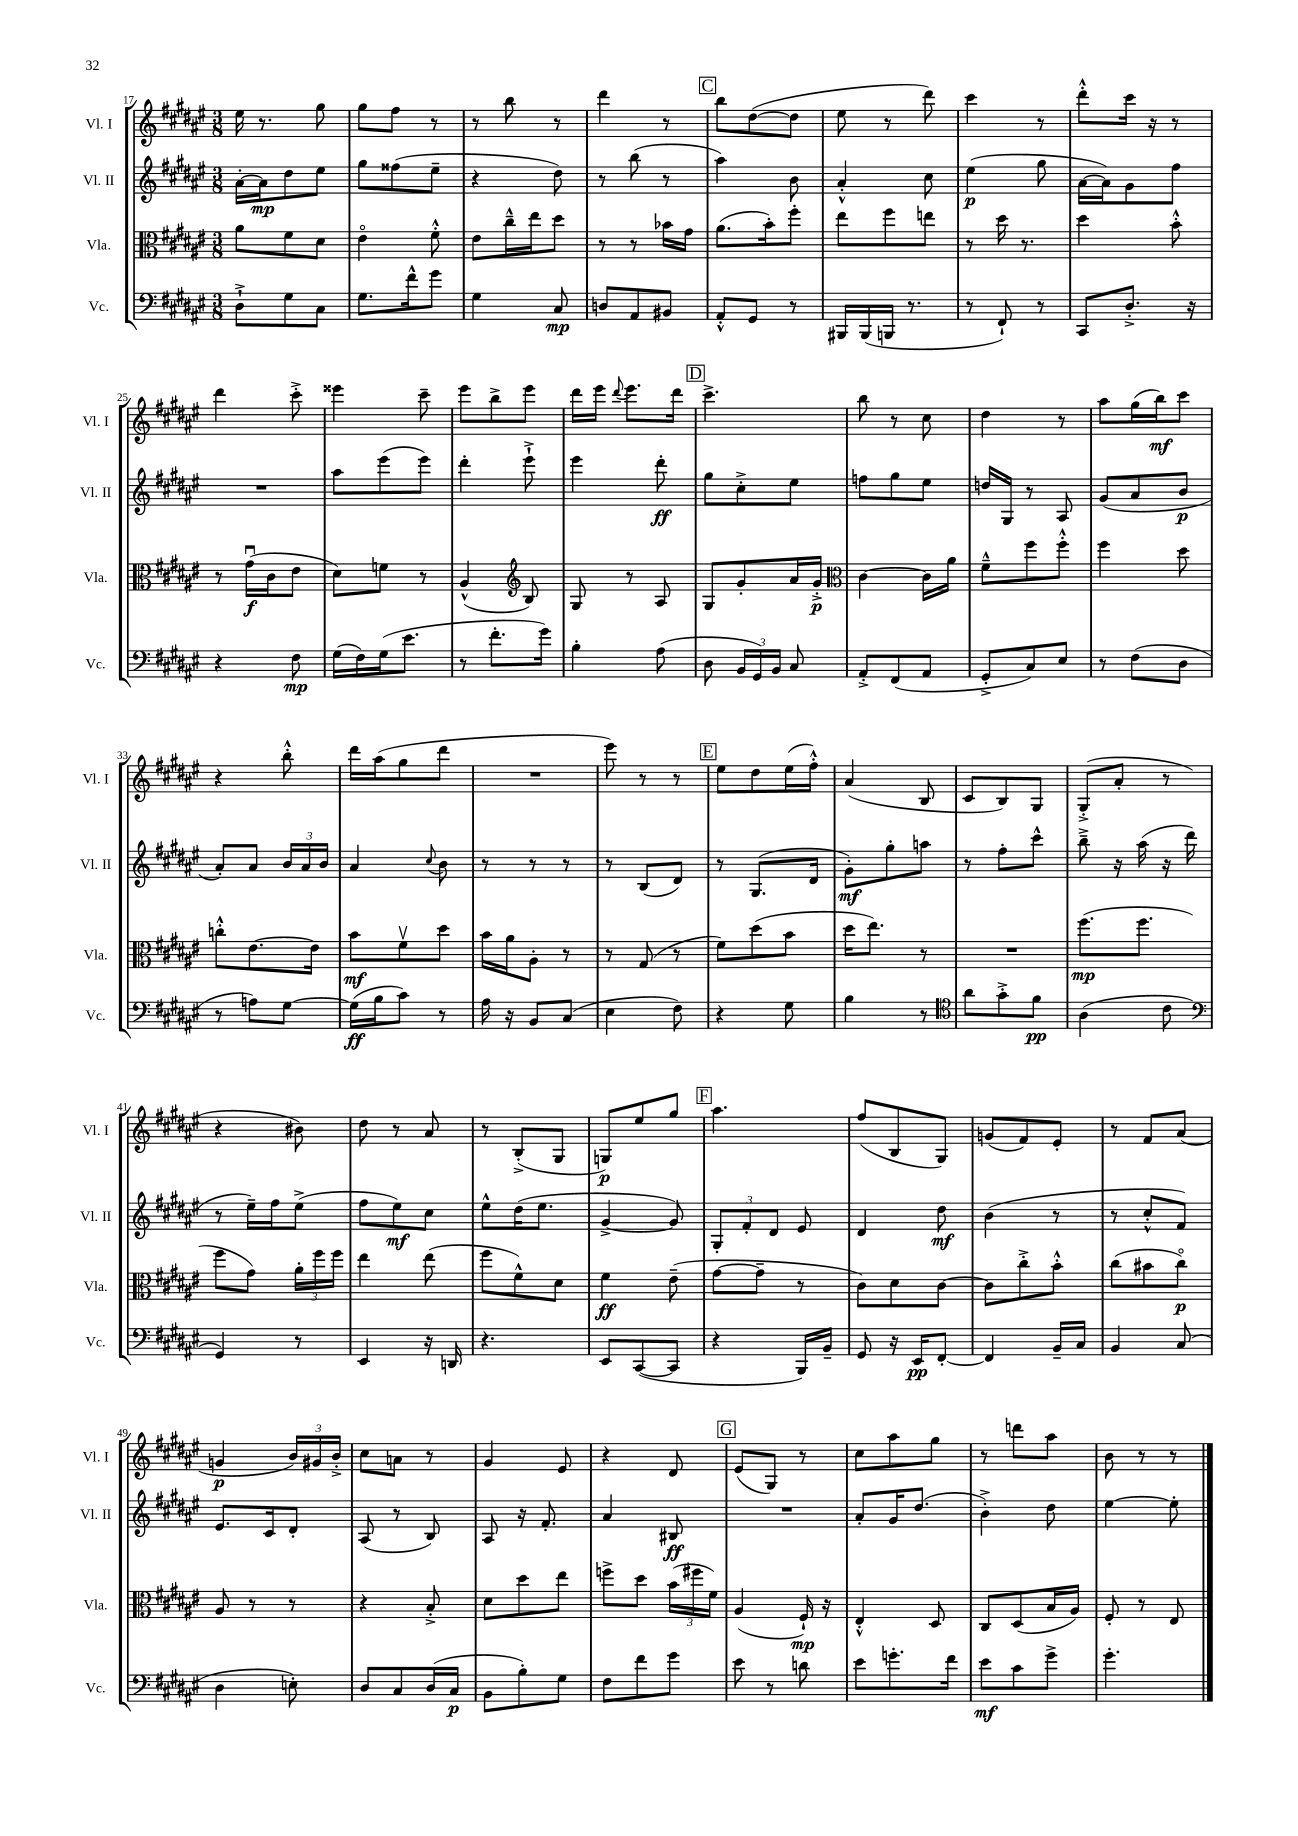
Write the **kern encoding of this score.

**kern	**kern	**kern	**kern
*staff4	*staff3	*staff2	*staff1
*clefF4	*clefC3	*clefG2	*clefG2
*k[f#c#g#d#a#e#]	*k[f#c#g#d#a#e#]	*k[f#c#g#d#a#e#]	*k[f#c#g#d#a#e#]
*M3/8	*M3/8	*M3/8	*M3/8
8D#`^\L	8a#\L	[16a#'\LL	16ee#\
.	.	16a#\]J	8.r
8G#\	8f#\	8dd#\	.
8C#\J	8d#\J	8ee#\J	8gg#\
=	=	=	=
8.G#\L	4e#o\	8gg#\L	8gg#\L
.	.	(8ff##\	8ff#\J
16f#^^\k	.	.	.
8g#\J	8f#'^^\	8ee#~\J	8r
=	=	=	=
4G#\	8e#\L	4r	8r
.	16cc#~^^\L	.	8bb\
.	16ee#\J	.	.
8C#/	8dd#\J	8dd#\)	8r
=	=	=	=
8D/L	8r	8r	4ddd#\
8AA#/	8r	(8bb\	.
8BB#/J	16b-\LL	8r	8r
.	16g#\JJ	.	.
=	=	=	=
8AA#'^^/L	(8.a#\L	4aa#\)	8bb\L
8GG#/J	.	.	([8dd#\
.	16b'\k)	.	.
8r	8ff#'\J	8b\	8dd#\]J
=	=	=	=
16BBB#/LL	8ee#\L	4a#'^^/	8ee#\
(16BBB#/	.	.	.
16BBB/JJ	8ff#\	.	8r
8.r	.	.	.
.	8ee\J	8cc#\	8ddd#\)
=	=	=	=
8r	8r	(4ee#\	4ccc#\
8FF#`/)	16dd#\	.	.
.	8.r	.	.
8r	.	8gg#\	8r
=	=	=	=
8CC#/L	4dd#\	[16a#\LL	8ddd#'^^\L
.	.	16a#\]J)	.
8.D#'^/J	.	8g#\	16ccc#\Jk
.	.	.	16r
.	8b'^^\	8ff#\J	8r
16r	.	.	.
=	=	=	=
4r	8r	4.r	4ddd#\
.	(16g#u\LL	.	.
.	16c#\J	.	.
8F#\	8e#\J	.	8ccc#'^\
=	=	=	=
(16G#\LL	8d#\L)	8aa#\L	4eee##\
16F#\)	.	.	.
(16G#\J	8f\J	(8eee#\	.
8.e#\J	.	.	.
.	8r	8eee#\J)	8ccc#~\
=	=	=	=
8r	(4A#^^/	4ddd#'\	8eee#\L
8.f#'\L	.	.	8bb^\
*	*clefG2	*	*
.	8B/)	8eee#`^\	8eee#\J
16g#\Jk)	.	.	.
=	=	=	=
4B'\	8G#/	4eee#\	16ddd#\LL
.	.	.	16eee#\JJ
.	.	.	8qqddd#/
.	8r	.	8.eee#\L
(8A#\	8A#/	8ddd#'\	.
.	.	.	16ddd#\Jk
=	=	=	=
8D#\	8G#/L	8gg#\L	4.ccc#^\
24BB/LL	8g#'/	8cc#'^\	.
24GG#/)	.	.	.
24BB/JJ	.	.	.
8C#/	16a#/L	8ee#\J	.
.	16g#'^/JJ	.	.
=	=	=	=
*	*clefC3	*	*
8AA#'^/L	[4c#\	8ff\L	8bb\
(8FF#/	.	8gg#\	8r
8AA#/J	16c#\]LL	8ee#\J	8cc#\
.	16a#\JJ	.	.
=	=	=	=
8GG#'^/L	8f#~^^\L	16dd/LL	4dd#\
.	.	16G#/JJ	.
8C#/)	8ff#\	8r	.
8E#/J	8ff#'^^\J	8A#/	8r
=	=	=	=
8r	4ff#\	(8g#/L	8aa#\L
(8F#\L	.	8a#/	(16gg#\L
.	.	.	16bb\J)
8D#\J	8dd#\	8b/J	8ccc#\J
=	=	=	=
8r	8cc'^^\L	8a#'/L)	4r
8A\L)	[8.e#\	8a#/J	.
[8G#\J	.	24b/LL	8bb'^^\
.	.	24a#/	.
.	16e#\]Jk	.	.
.	.	24b/JJ	.
=	=	=	=
(16G#\]LL	8b\L	4a#/	16ddd#\LL
16B\J	.	.	(16aa#\J
8c#\J)	8f#v\	.	8gg#\
.	.	8qqcc#/	.
8r	8dd#\J	8b\	8ddd#\J
=	=	=	=
16A#\	16b\LL	8r	4.r
16r	16a#\J	.	.
8BB/L	8A#'\J	8r	.
(8C#/J	8r	8r	.
=	=	=	=
4E#\	8r	8r	8eee#\)
.	(8G#/	(8B/L	8r
8F#\)	8r	8d#/J)	8r
=	=	=	=
4r	8f#\L)	8r	8ee#\L
.	(8dd#\	(8.G#/L	8dd#\
8G#\	8b\J	.	(16ee#\L
.	.	16d#/Jk	16ff#'^^\JJ)
=	=	=	=
4B\	16dd#\LK	8g#'\L)	(4a#/
.	8.ee#\J)	.	.
.	.	8gg#'\	.
8r	8r	8aa\J	8B/
=	=	=	=
*clefC4	*	*	*
8a#\L	4.r	8r	8c#/L
8g#'^\	.	8ff#'\L	8B/)
8f#\J	.	8ccc#^^\J	8G#/J
=	=	=	=
(4A#\	(8.ff#\L	8bb~^\	(8G#'^/L
.	.	16r	8a#'/J
.	8.ff#\J	(16aa#\	.
8c#\	.	16r	8r
.	.	16ddd#\	.
=	=	=	=
*clefF4	*	*	*
4GG#/)	8ff#\L	8r	4r
.	8g#\J)	16ee#~\LL)	.
.	.	16ff#\J	.
8r	24a#'\LL	(8ee#^\J	8b#\)
.	24ff#\	.	.
.	24ff#\JJ	.	.
=	=	=	=
4EE#/	4ee#\	8ff#\L	8dd#\
.	.	8ee#\)	8r
16r	(8ee#\	8cc#\J	8a#/
16DD/	.	.	.
=	=	=	=
4.r	8ff#\L	8ee#^^\L	8r
.	8f#^^\)	(16dd#\K	(8B'^/L
.	.	8.ee#\J	.
.	8d#\J	.	8G#/J
=	=	=	=
8EE#/L	4f#\	[4g#^/	8G/L)
([8CC#/	.	.	8ee#/
8CC#/]J	(8e#~\	8g#/])	8gg#/J
=	=	=	=
4r	[8g#\L	12G#'/L	4.aa#\
.	.	12f#'/	.
.	8g#~\]J	.	.
.	.	12d#/J	.
16BBB/LL)	8r	8e#/	.
16BB~/JJ	.	.	.
=	=	=	=
8GG#/	8c#\L)	4d#/	(8ff#/L
16r	8d#\	.	8B/
16EE#/LK	.	.	.
[8FF#'/J	[8c#\J	8dd#\	8G#/J)
=	=	=	=
4FF#/]	8c#\]L	(4b\	(8g/L
.	8cc#'^\	.	8f#/)
16BB~/LL	8b'^^\J	8r	8e#'/J
16C#/JJ	.	.	.
=	=	=	=
4BB/	(8cc#\L	8r	8r
.	8b#\	8cc#'^^/L	8f#/L
(8C#/	8cc#o\J)	8f#/J)	(8a#/J
=	=	=	=
4D#\	8A#/	8.e#/L	4g/
.	8r	.	.
.	.	16c#/k	.
8E'\)	8r	8d#'/J	24b/LL)
.	.	.	24g#/
.	.	.	24b'^/JJ
=	=	=	=
8D#/L	4r	(8A#/	8cc#\L
8C#/	.	8r	8a\J
(16D#/L	8B'^/	8B/)	8r
16C#/JJ	.	.	.
=	=	=	=
8BB\L	8d#\L	8A#/	4g#/
8B'\)	8dd#\	16r	.
.	.	8.f#'/	.
8G#\J	8ee#\J	.	8e#/
=	=	=	=
8F#\L	8ff^\L	4a#/	4r
8f#\	8dd#\J	.	.
8g#\J	(24b\LL	8B#/	8d#/
.	24ff#\	.	.
.	24f#\JJ)	.	.
=	=	=	=
8e#\	(4A#/	4.r	(8e#/L
8r	.	.	8G#/J)
8d\	16F#`/)	.	8r
.	16r	.	.
=	=	=	=
8e#\L	4E#'^^/	8a#'/L	8cc#\L
8.g'\	.	16g#/K	8aa#\
.	.	(8.dd#/J	.
.	8D#/	.	8gg#\J
16f#\Jk	.	.	.
=	=	=	=
8e#\L	8C#/L	4b'^\)	8r
8c#\	(8D#/	.	8ddd\L
8g#^\J	16B/L	8dd#\	8aa#\J
.	16A#/JJ)	.	.
=	=	=	=
4.g#'\	8F#'/	[4ee#\	8b\
.	8r	.	8r
.	8E#/	8ee#'\]	8r
==	==	==	==
*-	*-	*-	*-
